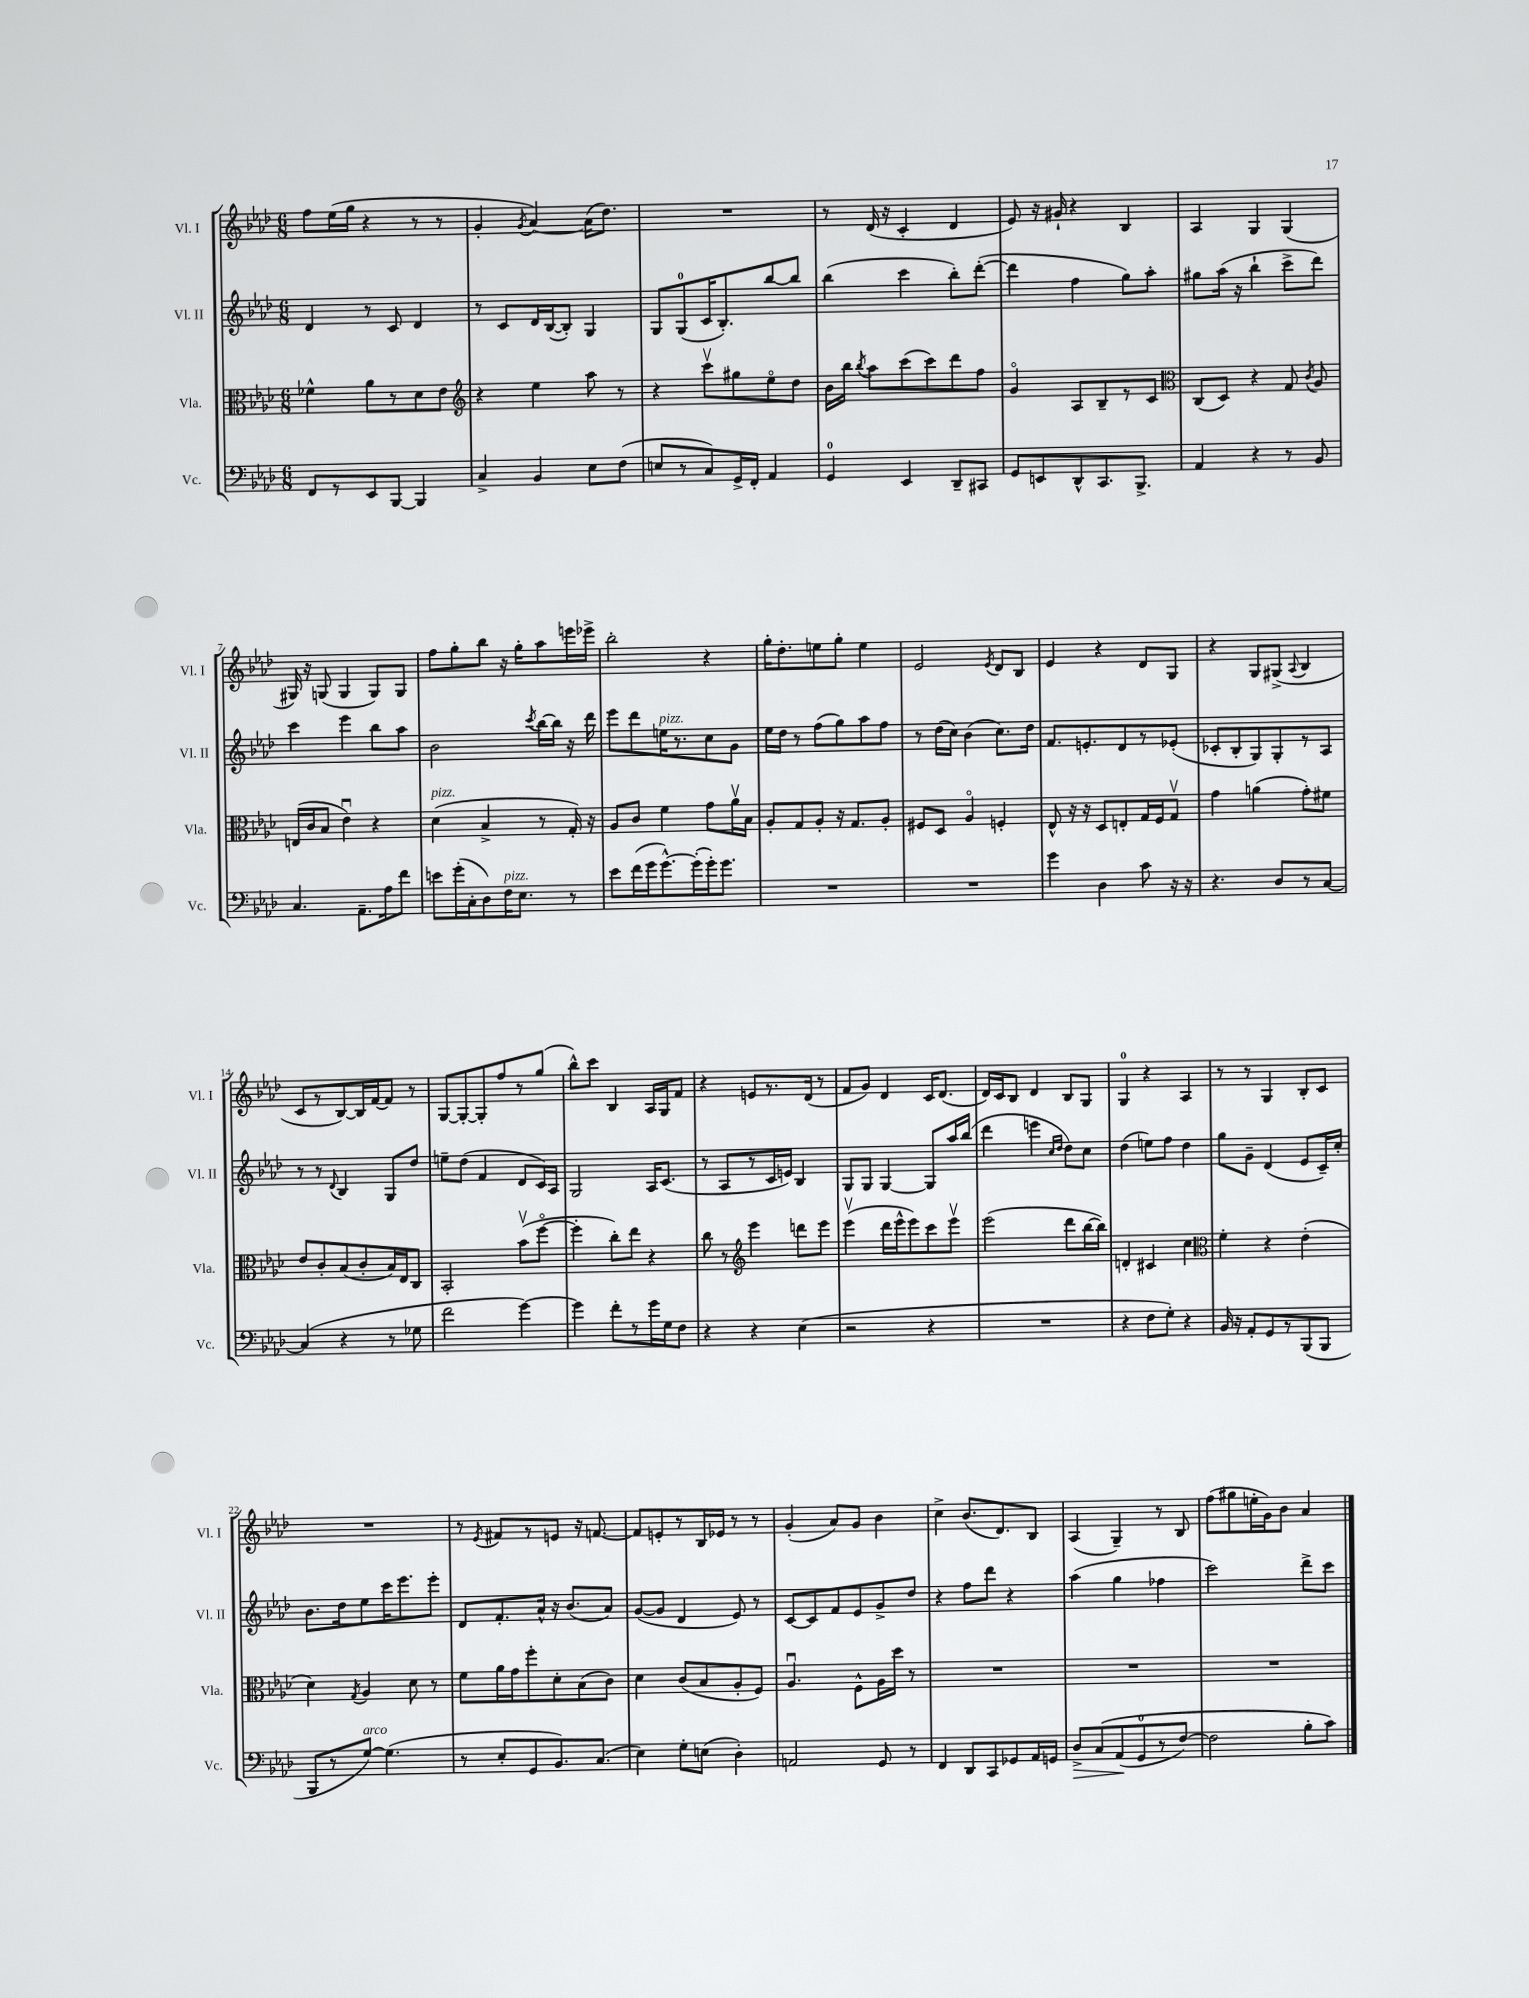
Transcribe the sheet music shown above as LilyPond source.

<<
\new StaffGroup <<
\new Staff = "s0" \with { instrumentName = "Vl. I" shortInstrumentName = "Vl. I" } {
    \clef treble \key aes \major \numericTimeSignature \time 6/8
    \autoBeamOff f''8[ ees''16( g''16] r4 r8 r8 |
    g'4-. \acciaccatura { g'8 } aes'4~) aes'16[( des''8.]) |
    R2. |
    r8 des'16( r16 c'4-. des'4 |
    ees'8) r16 gis'16-! r4 bes4 |
    aes4 g4 g4( |
    gis16) r16 g8( g4 g8[) g8] |
    f''8[ g''8-. bes''8] r16 g''16[-. aes''8 e'''16 ees'''16]-> |
    bes''2-. r4 |
    g''16[-. des''8.-. e''8 g''8]-. e''4 |
    ees'2 \acciaccatura { ees'8 } des'8[ bes8] |
    ees'4 r4 des'8[ g8] |
    r4 g8[ gis8]->( \appoggiatura { aes8 } bes4 |
    c'8[ r8 bes8~) bes16 f'16~ f'8] r8 |
    g8[~ g8~-. g8-. f''8 r8 g''8]( |
    bes''8[-^) c'''8] bes4 aes16[ g16 f'8] |
    r4 e'8[ r8. des'16]( r8 |
    f'8[ g'8]) des'4 c'16[ des'8.]( |
    des'16[) c'16 bes8] des'4 bes8[ g8] |
    g4-0 r4 aes4 |
    r8 r8 g4 bes8[-. c'8] |
    R2. |
    r8 \acciaccatura { ees'8 } fis'8[ r8 e'8] r16 f'8.~ |
    f'8[ e'8-. r8 bes16 ees'16] r8 r8 |
    g'4-.( aes'8[) g'8] bes'4 |
    c''4-> bes'8.[( des'8.) bes8] |
    aes4( g4--) r8 bes8 |
    f''8[( gis''8 e''16-. g'16) bes'8] aes'4 \bar "|." |
}
\new Staff = "s1" \with { instrumentName = "Vl. II" shortInstrumentName = "Vl. II" } {
    \clef treble \key aes \major \numericTimeSignature \time 6/8
    \autoBeamOff des'4 r8 c'8 des'4 |
    r8 c'8[ des'16 bes16~( bes8]-.) g4 |
    g8[ g8-0( c'16 bes8.-.) bes''8~ bes''8] |
    bes''4( c'''4 bes''8[-.) des'''8]~-.( |
    des'''4 f''4 g''8[) aes''8]-. |
    gis''8[ aes''16]( r16 bes''4-! c'''8[-> des'''8]) |
    c'''4 ees'''4 bes''8[ aes''8] |
    bes'2 \acciaccatura { c'''8 } bes''16[~ bes''16] r16 des'''16 |
    ees'''8[ des'''8 e''16^\markup { \italic "pizz." } r8. c''8 g'8] |
    ees''16[ des''16] r8 f''8[( g''8) aes''8 f''8] |
    r8 des''16[( c''16]) bes'4( c''8.[) des''16] |
    f'8.[ e'8.-. des'8 r8 ees'8]-.( |
    ces'8[-. bes8-. g8) g8-. r8 aes8] |
    r8 r8 \appoggiatura { des'8 } bes4 g8[ des''8] |
    e''8[-- des''8]( f'4 des'8[ c'16) aes16] |
    g2 aes16[ c'8.]( |
    r8 aes8[ r8 c'16 e'16]) bes4 |
    g8[ g8] g4~ g8[ aes''16 bes''16]( |
    des'''4 e'''4 \grace { c''16[ des''16] } des''8[) c''8] |
    des''4( e''8[) f''8] des''4 |
    g''8[ g'8]-- des'4( ees'8[ c'16--) c''16]-. |
    bes'8.[ des''16 ees''8 c'''16 ees'''8. ees'''8]-. |
    des'8[ f'8.-. aes'16]-^ r16 bes'8.[( aes'8]) |
    g'8[~( g'8] des'4 ees'8) r8 |
    c'8[~ c'8 f'8 ees'8 g'8-> des''8] |
    r4 f''8[ des'''8] r4 |
    aes''4( g''4 fes''4 |
    c'''2) des'''8[-> c'''8] \bar "|." |
}
\new Staff = "s2" \with { instrumentName = "Vla." shortInstrumentName = "Vla." } {
    \clef alto \key aes \major \numericTimeSignature \time 6/8
    \autoBeamOff fes'4-^ aes'8[ r8 des'8 ees'8] |
    \clef treble r4 ees''4 aes''8 r8 |
    r4 c'''8[\upbow gis''8 ees''8\flageolet des''8] |
    bes'16[ bes''16] \acciaccatura { bes''8 } aes''8[ c'''8( c'''8) des'''8 f''8] |
    g'4\flageolet aes8[ bes8-- r8 c'8] |
    \clef alto c8[( des8]) r4 g8 \acciaccatura { c'8 } aes8 |
    e16[( c'16 bes8] ees'4\downbow) r4 |
    des'4^\markup { \italic "pizz." }( bes4-> r8 g16-.) r16 |
    aes8[ c'8] f'4 g'8[ aes'16\upbow bes16] |
    aes8[-. g8 aes8]-. r16 g8.[ aes8]-. |
    fis8[ des8] aes4\flageolet f4-. |
    ees8-^ r16 r16 des8[ e8-. g16 f16 g8]\upbow |
    g'4 a'4( g'8[-.) fis'8] |
    ees'8[ c'8-. bes8( c'8-. bes16) ees16 c8] |
    bes,2-. bes'8[\upbow( f''8]~\flageolet |
    f''4-. c''8[-.) ees''8] r4 |
    c''8 r8 \clef treble ees'''4 d'''8[ ees'''8] |
    ees'''4\upbow( des'''16[ ees'''16-^ ees'''8) c'''8 ees'''8]\upbow |
    ees'''2( des'''8[ bes''16~ bes''16]) |
    d'4-. cis'4 c''4 |
    \clef alto f'4-. r4 ees'4-.( |
    des'4) \acciaccatura { g8 } aes4 des'8 r8 |
    f'8[ aes'16 g'16 f''8-. des'8-. bes8( c'8]) |
    des'4 c'8[( bes8 aes8-. f8]) |
    aes4.\downbow f8[-^ aes16 des''16] r8 |
    R2. |
    R2. |
    R2. \bar "|." |
}
\new Staff = "s3" \with { instrumentName = "Vc." shortInstrumentName = "Vc." } {
    \clef bass \key aes \major \numericTimeSignature \time 6/8
    \autoBeamOff f,8[ r8 ees,8 bes,,8]~ bes,,4 |
    c4-> bes,4 ees8[ f8]( |
    e8[ r8 c8) g,16-> f,16]-. aes,4 |
    g,4-0 ees,4 des,8[-- cis,8] |
    g,8[ e,8 des,8-^ c,8. bes,,8.]-> |
    aes,4 r4 r8 bes,8 |
    c4. aes,8.[-- aes16 f'8] |
    e'8[ g'16-.( c16-. des8) f16^\markup { \italic "pizz." } ees8.] r8 |
    ees'8[ f'16( g'16 g'8.~-^) g'16-.( g'16-.) g'8.] |
    R2. |
    R2. |
    g'4 des4 c'8 r16 r16 |
    r4. des8[ r8 c8]~ |
    c4( r4 r8 ges8 |
    f'2 g'4~) |
    g'4 f'8[-. r8 g'16 g16 f8] |
    r4 r4 ees4( |
    r2 r4 |
    R2. |
    r4 f8[ g8]-.) r4 |
    bes,16 r16 aes,8[-. g,8 r8 bes,,8( bes,,8] |
    bes,,8[ r8 g8]~^\markup { \italic "arco" }) g4.( |
    r8 ees8[-. g,8 bes,8.) c8.]( |
    ees4) g8[-. e8]( des4-.) |
    a,2 g,8 r8 |
    f,4 des,8[ c,8 ges,8 aes,16 g,16] |
    des8[->\> c8\( aes,8\!( g,8-0 r8 f8]~) |
    f2 bes8[-. c'8]\) \bar "|." |
}
>>
>>
